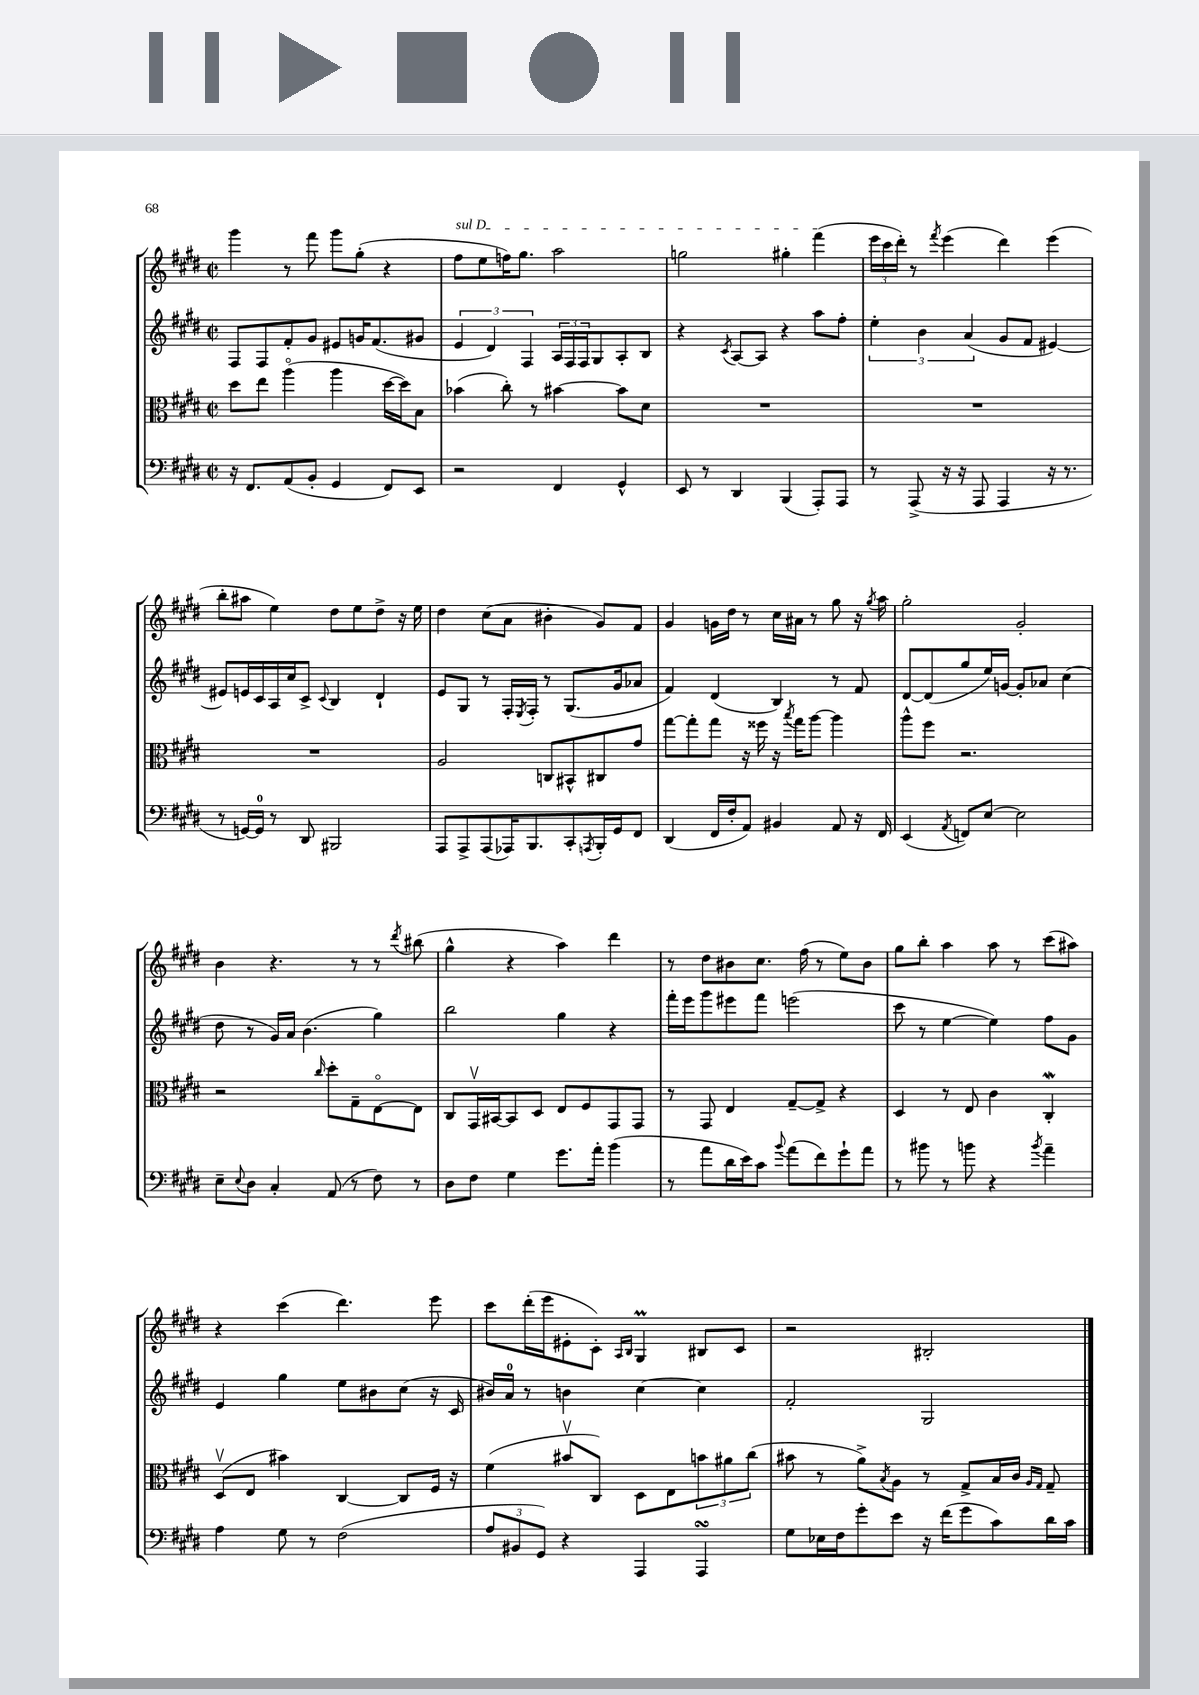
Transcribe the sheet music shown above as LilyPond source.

<<
\new StaffGroup <<
\new Staff = "s0" {
    \clef treble \key e \major \defaultTimeSignature \time 2/2
    gis'''4 r8 fis'''8 gis'''8 gis''8-.( r4 |
    \once \override TextSpanner.bound-details.left.text = \markup { \italic "sul D" } fis''8\startTextSpan e''8 f''16) gis''8. a''2 |
    g''2 gis''4-. fis'''4\stopTextSpan( |
    \tuplet 3/2 { e'''16 cis'''16 dis'''16-.) } r8 \acciaccatura { fis'''8 } e'''4( dis'''4) e'''4( |
    b''8-. ais''8 e''4) dis''8 e''8 dis''8-> r16 e''16 |
    dis''4 cis''8( a'8 bis'4-. gis'8) fis'8 |
    gis'4 g'16 dis''16 r8 cis''16 ais'16 r8 gis''8 r16 \acciaccatura { gis''8 } a''16 |
    gis''2-. gis'2-. |
    b'4 r4. r8 r8 \acciaccatura { dis'''8 } bis''8( |
    gis''4-^ r4 a''4) dis'''4 |
    r8 dis''8 bis'8 cis''8. fis''16( r8 e''8) bis'8 |
    gis''8 b''8-. a''4 a''8 r8 cis'''8( ais''8) |
    r4 cis'''4( dis'''4.) e'''8 |
    cis'''8 dis'''16-.( e'''16 eis'8-. cis'8-.) \grace { a16 b16 } gis4\prall bis8 cis'8 |
    r2 bis2-. \bar "|." |
}
\new Staff = "s1" {
    \clef treble \key e \major \defaultTimeSignature \time 2/2
    fis8 fis8 fis'8-. gis'8 eis'8 g'16 fis'8.( gis'8 |
    \tuplet 3/2 { e'4 dis'4) fis4 } \tuplet 3/2 { a16 fis16 fis16 } gis8 a8-. b8 |
    r4 \acciaccatura { cis'8 } a8~ a8 r4 a''8 fis''8-. |
    \tuplet 3/2 { e''4-. b'4 a'4( } gis'8 fis'8 eis'4~) |
    eis'8 e'16 cis'16 a16 cis''16 cis'8-> \appoggiatura { cis'8 } b4 dis'4-! |
    e'8 gis8 r8 fis16-. \acciaccatura { e8 } fis16-. r8 gis8.( gis'16 aes'8 |
    fis'4) dis'4( b4) r8 fis'8 |
    dis'8~ dis'8( gis''8 e''16) g'16~ g'8-. aes'8 cis''4( |
    dis''8 r8 gis'16) a'16 b'4.( gis''4) |
    b''2 gis''4 r4 |
    fis'''16-. e'''16 gis'''8 eis'''8 fis'''8 e'''2( |
    cis'''8 r8 e''4~ e''4) fis''8 gis'8 |
    e'4 gis''4 e''8 bis'8 cis''8( r16 cis'16 |
    bis'16) a'16-0 r8 b'4 cis''4~ cis''4 |
    fis'2-. gis2 \bar "|." |
}
\new Staff = "s2" {
    \clef alto \key e \major \defaultTimeSignature \time 2/2
    dis''8 e''8 a''4\flageolet( a''4 dis''16~ dis''16) b8 |
    bes'4( cis''8-.) r8 bis'4~ bis'8 dis'8 |
    R1 |
    R1 |
    R1 |
    a2 c8 bis,8-^ cis8 gis'8 |
    gis''8~ gis''8-. gis''8 r16 fisis''16 r16 \acciaccatura { b''8 } gis''16 a''8~ a''4 |
    a''8-^ fis''8 r2. |
    r2 \grace { cis''16 } dis''8-. gis8-- e8~\flageolet e8 |
    cis8 gis,16\upbow bis,16~ bis,8 dis8 e8 fis8 gis,8 gis,8 |
    r8 gis,8 e4 gis8~-- gis8-> r4 |
    dis4 r8 e8 cis'4 cis4-.\mordent |
    dis8\upbow( e8 bis'4) cis4~ cis8 fis16 r16 |
    fis'4( bis'8\upbow cis8) dis8 e8 \tuplet 3/2 { b'8 ais'8 cis''8( } |
    bis'8 r8 a'8->) \acciaccatura { b8 } a8 r8 gis8-> b16 cis'16 \grace { a16 gis16 } gis8-- \bar "|." |
}
\new Staff = "s3" {
    \clef bass \key e \major \defaultTimeSignature \time 2/2
    r16 fis,8. a,8( b,8-. gis,4 fis,8) e,8 |
    r2 fis,4 gis,4-^ |
    e,8 r8 dis,4 b,,4( a,,8-.) a,,8 |
    r8 a,,8->( r16 r16 a,,8 a,,4 r16 r8. |
    r8 g,16~) g,16-0 r8 dis,8 bis,,2 |
    a,,8 a,,8-> a,,8( aes,,16) b,,8. cis,8-. \acciaccatura { a,,8 } b,,16-. gis,16 fis,8 |
    dis,4( fis,16 fis16-. a,8) bis,4 a,8 r16 fis,16 |
    e,4( \acciaccatura { a,8 } f,8) e8~ e2 |
    e8-- \appoggiatura { e8 } dis8 cis4-. a,8( r8 fis8) r8 |
    dis8 fis8 gis4 gis'8. a'16-. b'4( |
    r8 a'8 dis'16 e'16) cis'8 \appoggiatura { b'8 } a'8( fis'8) gis'8-! a'8 |
    r8 bis'8 r8 b'8 r4 \acciaccatura { b'8 } a'4-- |
    a4 gis8 r8 fis2( |
    \tuplet 3/2 { a8 bis,8 gis,8) } r4 a,,4 a,,4\turn |
    gis8 ees16 fis16 gis'8-. e'8 r16 fis'16( gis'8 cis'8) dis'16 cis'16 \bar "|." |
}
>>
>>
\layout { \context { \Score \remove "Bar_number_engraver" } }
